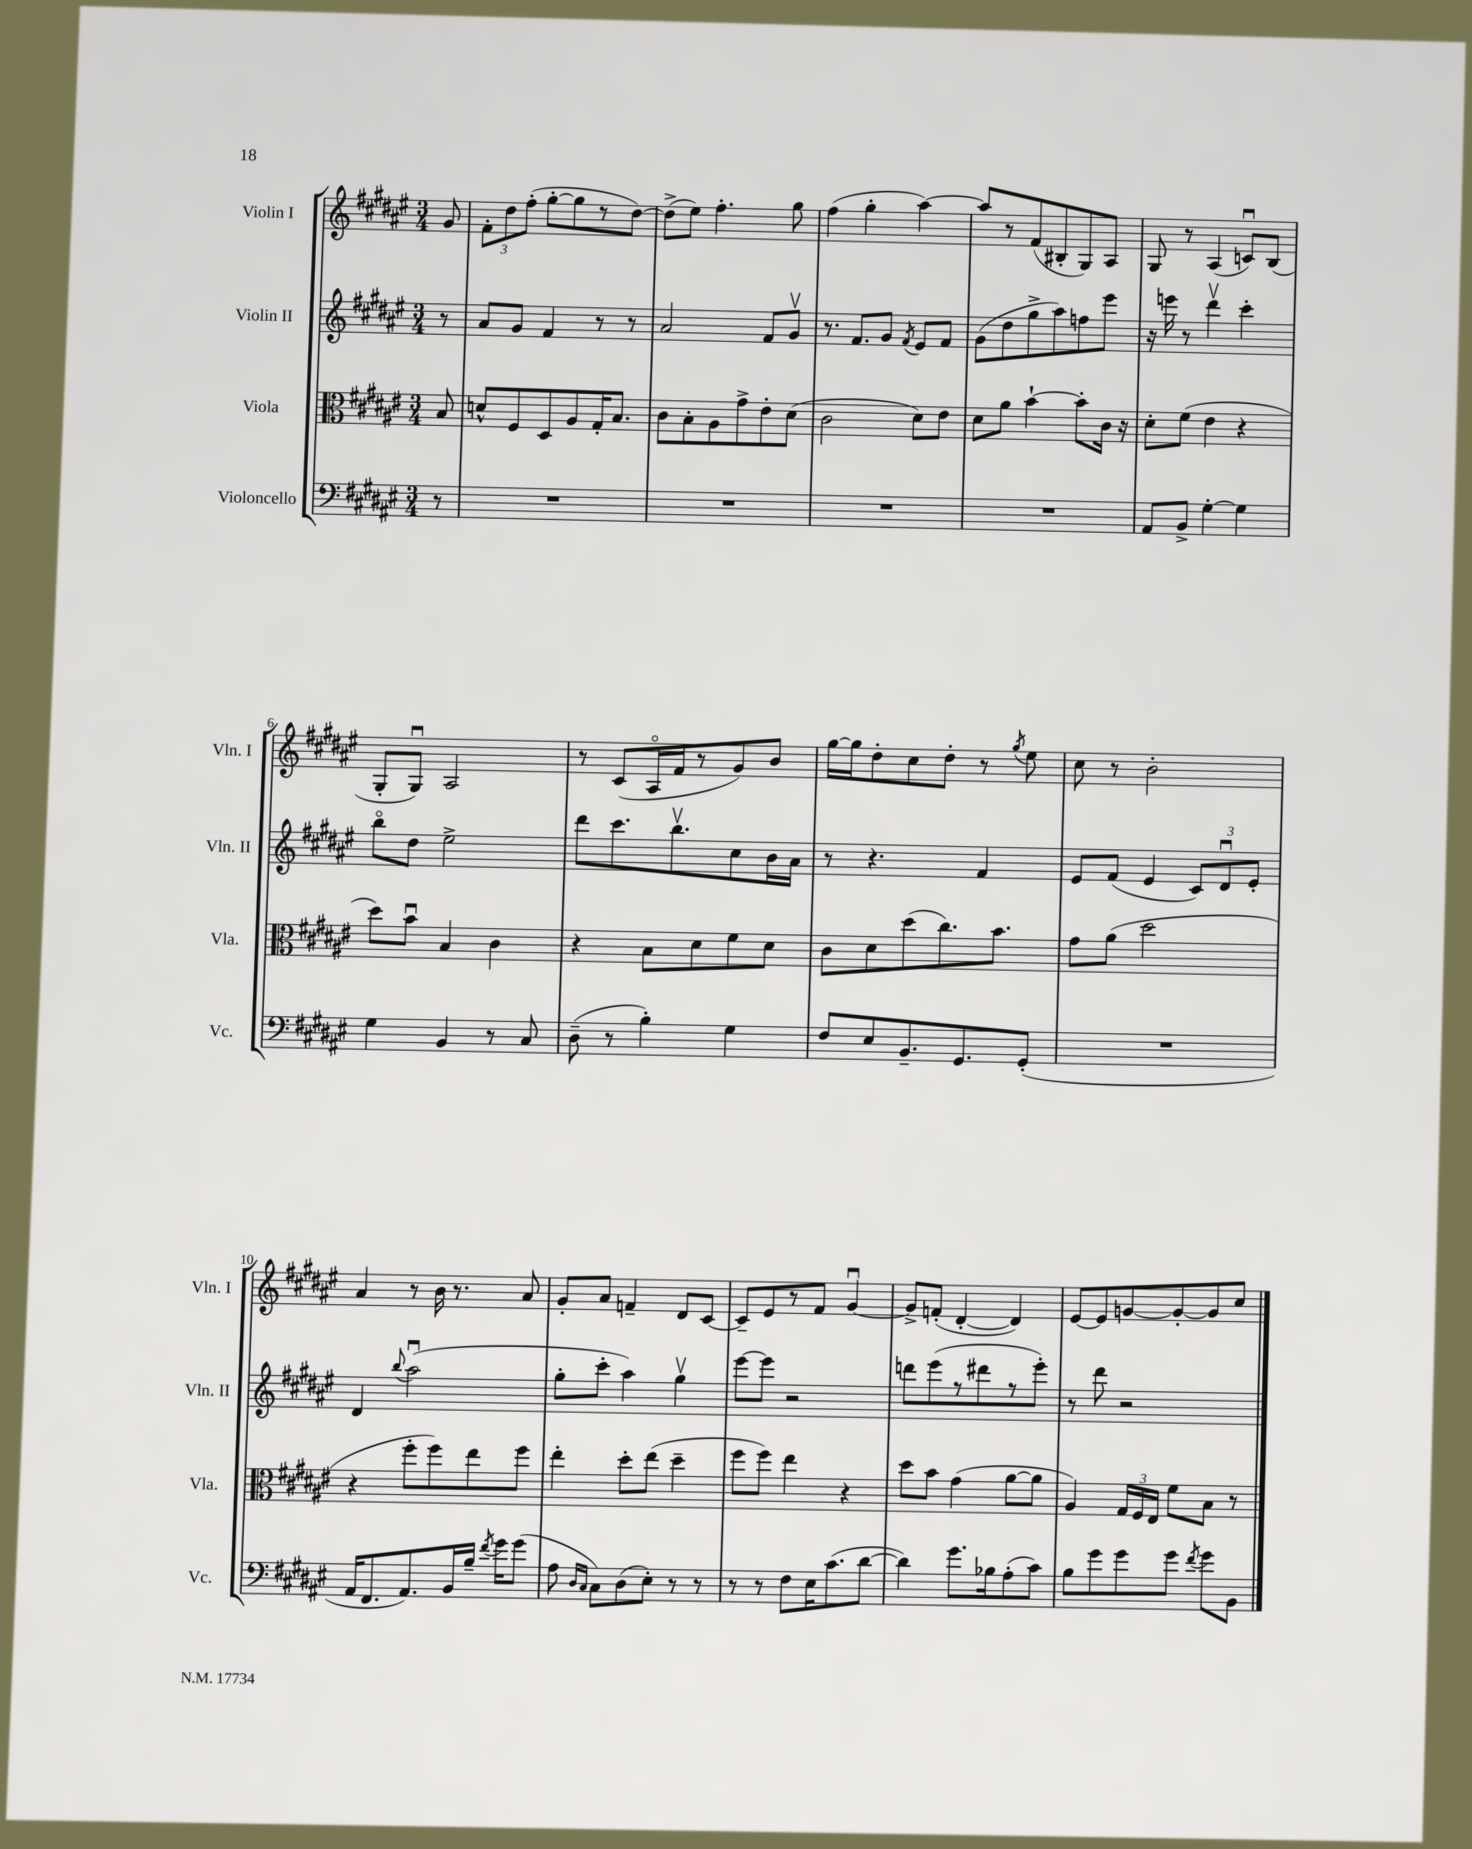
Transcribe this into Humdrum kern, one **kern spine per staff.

**kern	**kern	**kern	**kern
*part4	*part3	*part2	*part1
*staff4	*staff3	*staff2	*staff1
*I"Violoncello	*I"Viola	*I"Violin II	*I"Violin I
*I'Vc.	*I'Vla.	*I'Vln. II	*I'Vln. I
*clefF4	*clefC3	*clefG2	*clefG2
*k[f#c#g#d#a#e#]	*k[f#c#g#d#a#e#]	*k[f#c#g#d#a#e#]	*k[f#c#g#d#a#e#]
*M3/4	*M3/4	*M3/4	*M3/4
=	=	=	=
8r	8B/	8r	8g#/
=1	=1	=1	=1
2.r	8dn^^/L	8a#/L	12f#'\L
.	.	.	12dd#\
.	8F#/	8g#/J	.
.	.	.	(12ff#'\J
.	8D#/	4f#/	[8gg#'\L
.	8A#/	.	8gg#\]
.	16G#'/K	8r	8r
.	8.B/J	.	.
.	.	8r	[8dd#\J)
=2	=2	=2	=2
2.r	8c#\L	2a#/	(8dd#^\L]
.	8B'\	.	8ee#\J)
.	8A#\	.	4.ff#'\
.	8g#^\	.	.
.	8e#'\	8f#/L	.
.	(8d#\J	8g#v/J	8gg#\
=3	=3	=3	=3
2.r	2c#\	8.r	(4ff#\
.	.	8.f#/L	.
.	.	.	4gg#'\
.	.	8g#/J	.
.	.	8qf#/	.
.	8d#\L)	8e#/L	[4aa#\)
.	8e#\J	8f#/J	.
=4	=4	=4	=4
2.r	8d#\L	(8g#\L	8aa#/L]
.	8a#\J	8dd#\	8r
.	[4b`\	8gg#^\	(8f#/
.	.	8aa#\)	8B#X'/
.	8b'\L]	8ffn\	8G#/)
.	16c#\Jk	8eee#\J	8A#/J
.	16r	.	.
=5	=5	=5	=5
8AA#/L	8d#'\L	16r	8G#/
.	.	16eeen\	.
8BB^/J	(8f#\J	8r	8r
[4G#'\	4e#\	4ddd#v\	(4A#/
4G#\]	4r	4ccc#'\	8cnu/L)
.	.	.	(8B/J
!!LO:LB:g=z
=6	=6	=6	=6
4G#\	8dd#\L)	8bb\L	8G#'/L
.	8bu\J	8dd#\J	8G#u/J)
4BB/	4B/	2ee#^\	2A#/
8r	4c#\	.	.
8C#/	.	.	.
=7	=7	=7	=7
(8D#~\	4r	8ddd#\L	8r
8r	.	8.ccc#\	(8c#/L
4B'\)	8B\L	.	16A#/L
.	.	8.bbv\	16f#/J
.	8d#\	.	8r
4G#\	8f#\	8cc#\	8g#/)
.	8d#\J	16b\L	8b/J
.	.	16a#\JJ	.
=8	=8	=8	=8
8F#/L	8c#\L	8r	[16gg#\LL
.	.	.	16gg#\J]
8E#/	8d#\	4.r	8dd#'\
8.BB~/	(8dd#\	.	8cc#\
.	8.cc#\)	.	8dd#'\J
8.GG#/	.	.	.
.	.	4f#/	8r
.	8.b\J	.	.
.	.	.	8qgg#/
(8GG#'/J	.	.	8ee#\
=9	=9	=9	=9
2.r	8g#\L	8e#/L	8cc#\
.	(8a#\J	(8f#/J	8r
.	2dd#\	4e#/	2b'\
.	.	12c#/L)	.
.	.	12d#u/	.
.	.	12e#'/J	.
!!LO:LB:g=z
=10	=10	=10	=10
16AA#/KL	4r	4d#/	4a#/
8.FF#/	.	.	.
.	.	8qqbb/	.
8.AA#/)	8ff#'\L	(2aa#u\	8r
.	8ff#\)	.	16b\
16BB/L	.	.	8.r
16B~/JJ	8ee#\	.	.
8qf#/	.	.	.
16g#\KL	.	.	.
(8g#\J	8ff#\J	.	8a#/
=11	=11	=11	=11
8A#\	4ee#'\	8gg#'\L	8g#'/L
16qqD#/LL	.	.	.
16qqC#/JJ	.	.	.
8C#\L)	.	8ccc#'\J	8a#/J
(8D#\	8dd#'\L	4aa#\)	4fn~/
8E#'\J)	(8ee#\J	.	.
8r	4dd#~\	4gg#v\	8d#/L
8r	.	.	[8c#/J
=12	=12	=12	=12
8r	8ff#\L	[8eee#\L	8c#~/L]
8r	8ff#\J)	8eee#\J]	8e#/
8F#\L	4ee#\	2r	8r
16E#\K	.	.	8f#/J
(8.c#\	.	.	.
.	4r	.	[4g#u/
[8d#\J	.	.	.
=13	=13	=13	=13
4d#\])	8dd#\L	8dddn\L	8g#^/L]
.	8b\J	(8eee#\	(8fn'/J
8.g#\L	(4g#\	8r	[4d#'/
.	.	8ddd#X\	.
16B-X\k	.	.	.
(8A#'\	[8a#\L	8r	4d#/])
8c#\J)	8a#\J]	8eee#'\J)	.
=14	=14	=14	=14
8B\L	4A#/)	8r	[8e#/L
8g#\	.	8ddd#\	8e#/]
8g#\	24G#/LL	2r	[8gn/
.	24F#/	.	.
.	24E#/JJ	.	.
8g#\J	8f#\L	.	8g'/_
8qf#/	.	.	.
8g#\L	8B\J	.	8g/]
8BB\J	8r	.	8cc#/J
==	==	==	==
*-	*-	*-	*-
